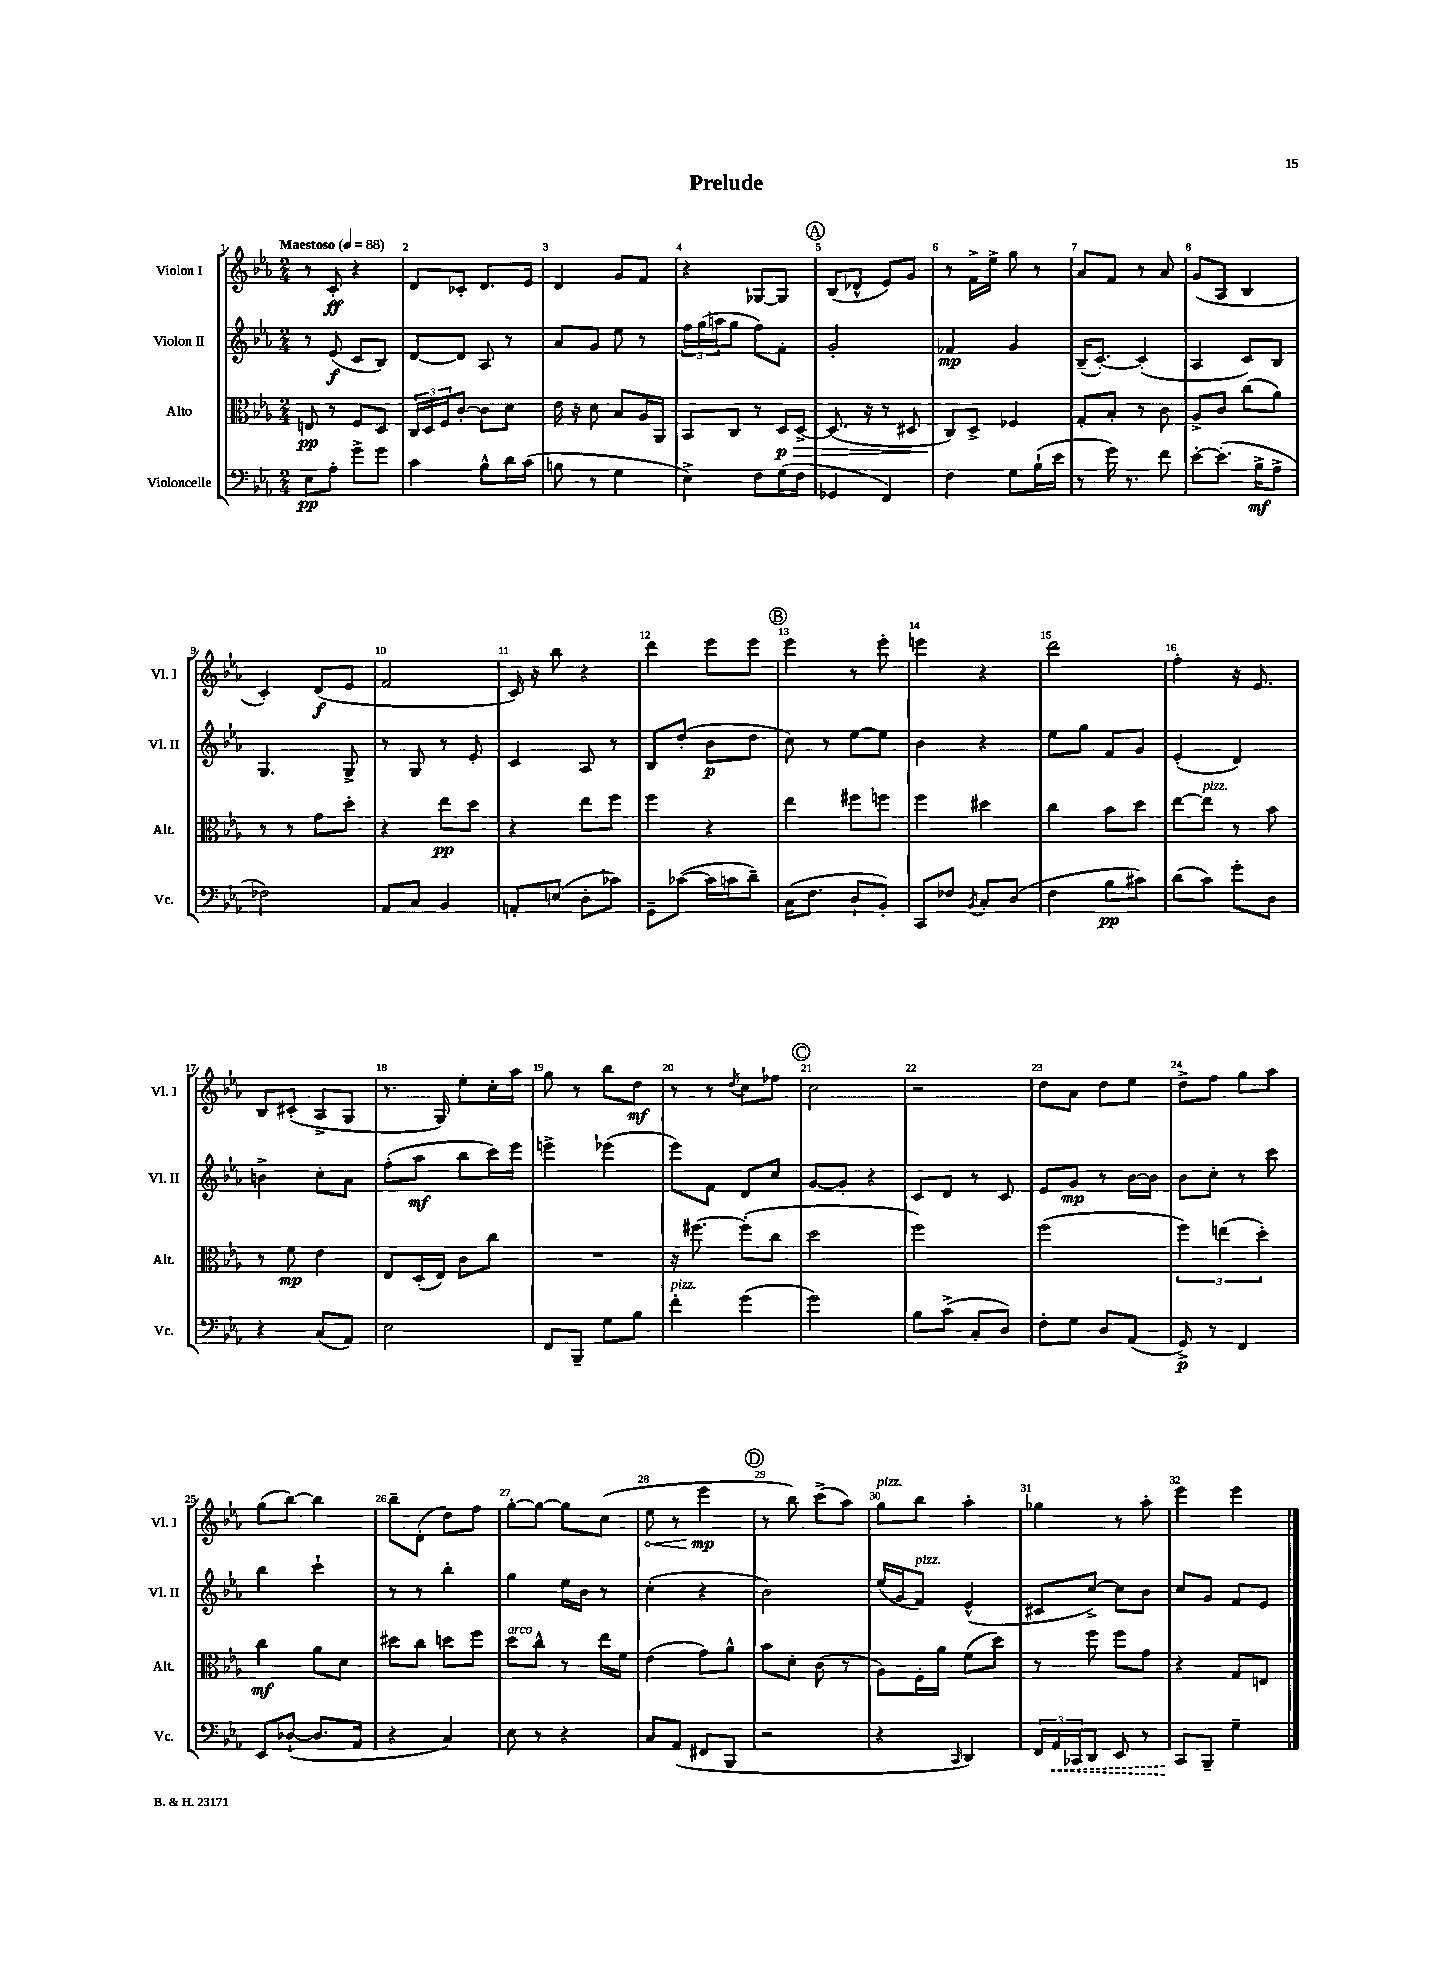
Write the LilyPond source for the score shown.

\header { title = "Prelude" }
<<
\new StaffGroup <<
\new Staff = "s0" \with { instrumentName = "Violon I" shortInstrumentName = "Vl. I" } {
    \clef treble \key ees \major \numericTimeSignature \time 2/4 \tempo "Maestoso" 4 = 88
    r8 c'8-.\ff r4 |
    d'8 ces'8-. d'8. ees'16 |
    d'4 g'8 f'8 |
    r4 ges8~ ges8 |
    \mark \markup { \circle "A" } bes8( des'8-^ ees'8) g'8 |
    r8 f'16-> ees''16-> g''8 r8 |
    aes'8 f'8 r8 aes'8 |
    g'8( aes8 bes4 |
    c'4-.) d'8\f( ees'8 |
    f'2 |
    c'16) r16 bes''8 r4 |
    d'''4 ees'''8 ees'''8 |
    \mark \markup { \circle "B" } ees'''4 r8 ees'''8-. |
    e'''4 r4 |
    d'''2 |
    f''4-. r16 ees'8. |
    bes8 cis'8-.( aes8-> g8 |
    r8. g16) ees''8-. c''16-. aes''16 |
    g''8 r8 bes''8 d''8\mf |
    r8 r8 \acciaccatura { d''8 } c''8 fes''8 |
    \mark \markup { \circle "C" } c''2 |
    r2 |
    d''8 aes'8 d''8 ees''8 |
    d''8-> f''8 g''8 aes''8 |
    g''8( bes''8~) bes''4 |
    bes''8-- d'8-.( d''8) f''8 |
    g''8~-. g''8~ g''8 c''8( |
    \once \override Hairpin.circled-tip = ##t ees''8\< r8 ees'''4\mp\! |
    \mark \markup { \circle "D" } r8 bes''8) c'''8->( aes''8) |
    g''8^\markup { \italic "pizz." } bes''8 aes''4-. |
    ges''4 r8 aes''8-. |
    ees'''4 ees'''4 \bar "|." |
}
\new Staff = "s1" \with { instrumentName = "Violon II" shortInstrumentName = "Vl. II" } {
    \clef treble \key ees \major \numericTimeSignature \time 2/4
    r8 ees'8\f( c'8 bes8) |
    d'8~ d'8 aes8 r8 |
    aes'8 g'8 ees''8 r8 |
    \tuplet 3/2 { f''16 g''16( a''16 } g''8 f''8) f'8-. |
    \mark \markup { \circle "A" } g'2-. |
    fes'4\mp g'4 |
    bes16--( c'8.~-.) c'4-.( |
    aes4 c'8) bes8 |
    g4. g8-> |
    r8 g8 r8 ees'8-. |
    c'4 aes8 r8 |
    bes8 d''8-.( bes'8\p d''8 |
    \mark \markup { \circle "B" } c''8) r8 ees''8~ ees''8 |
    bes'4 r4 |
    ees''8 g''8 f'8 g'8 |
    ees'4-.( d'4) |
    b'4-> c''8-. aes'8 |
    f''8-.( aes''8\mf bes''8 c'''16) ees'''16 |
    e'''4-> ees'''4( |
    ees'''8) f'8 d'8 c''8 |
    \mark \markup { \circle "C" } g'8~ g'8-. r4 |
    c'8 d'8 r8 c'8 |
    ees'8 g'8\mp r8 bes'16~ bes'16 |
    bes'8 c''8-. r8 c'''8 |
    bes''4 c'''4-! |
    r8 r8 bes''4-. |
    g''4 ees''16 bes'16 r8 |
    c''4-.( r4 |
    \mark \markup { \circle "D" } bes'2) |
    ees''16( g'16 f'8^\markup { \italic "pizz." }) ees'4-^( |
    cis'8 c''8~->) c''8 bes'8 |
    c''8 g'8 f'8 ees'8 \bar "|." |
}
\new Staff = "s2" \with { instrumentName = "Alto" shortInstrumentName = "Alt." } {
    \clef alto \key ees \major \numericTimeSignature \time 2/4
    e8\pp r8 f8 d8 |
    \tuplet 3/2 { c16 d16 f16 } c'8~-. c'8 d'8 |
    ees'16 r16 d'8 bes8 aes16 aes,16 |
    bes,8 c8 r8 d16\p\> d16~-> |
    \mark \markup { \circle "A" } d8.( r16 r8 dis8 |
    c8\!) d8-> fes4 |
    g8-. bes8-. r8 c'8 |
    aes8-> c'8 c''8( aes'8) |
    r8 r8 g'8 d''8-. |
    r4 ees''8\pp d''8 |
    r4 ees''8 f''8 |
    f''4 r4 |
    \mark \markup { \circle "B" } ees''4 fis''8 f''8 |
    f''4 dis''4 |
    c''4 bes'8 d''8 |
    ees''8~ ees''8^\markup { \italic "pizz." } r8 bes'8 |
    r8 f'8\mp ees'4 |
    ees8 d16-.( ees16) c'8 c''8 |
    R2 |
    r16 fis''8.~ fis''8-.( c''8 |
    \mark \markup { \circle "C" } d''2 |
    f''2) |
    f''2( |
    \tuplet 3/2 { f''4) e''4( d''4-.) } |
    c''4\mf aes'8 d'8 |
    dis''8 c''8 d''8 f''8 |
    d''8^\markup { \italic "arco" } c''8-^ r8 ees''16 f'16 |
    ees'4( g'8) aes'8-^ |
    \mark \markup { \circle "D" } bes'8 d'8-. c'8( r8 |
    aes8) f16-. aes'16 f'8( d''8) |
    r8 f''8 f''8 g'8 |
    r4 g8 e8 \bar "|." |
}
\new Staff = "s3" \with { instrumentName = "Violoncelle" shortInstrumentName = "Vc." } {
    \clef bass \key ees \major \numericTimeSignature \time 2/4
    ees8\pp aes8-. g'8-> g'8 |
    c'4 bes8-^ d'16 c'16( |
    b8 r8 g4 |
    ees4->) f8 g16( f16 |
    \mark \markup { \circle "A" } ges,4 f,4) |
    f4 g8 bes16-!( ees'16 |
    r8 g'16) r8. f'8 |
    ees'8~-. ees'8.-.( bes16->\mf aes8-> |
    fes2) |
    aes,8 c8 bes,4 |
    a,8-. e8( d8-. ces'8) |
    g,8-- ces'8~( ces'16 c'16 d'8--) |
    \mark \markup { \circle "B" } c16( f8. d8-! bes,8-.) |
    c,8 fes8 \acciaccatura { bes,8 } c8-. d8( |
    f4 bes8\pp cis'8) |
    d'8( c'8) g'8-. d8 |
    r4 c8( aes,8) |
    ees2 |
    f,8 bes,,8-- g8 bes8 |
    f'4-.^\markup { \italic "pizz." } g'4( |
    \mark \markup { \circle "C" } g'2) |
    bes8 c'8->( c8-. d8) |
    f8-. g8 d8 aes,8( |
    g,8->\p) r8 f,4 |
    ees,8 des8~-!( des8. aes,16 |
    r4 c4) |
    ees8 r8 r4 |
    c8 aes,8( fis,8 bes,,8 |
    \mark \markup { \circle "D" } r2 |
    r4 \grace { c,16 } d,4) |
    \tuplet 3/2 { f,16 \once \override Hairpin.style = #'dashed-line aes,16\< ces,16 } d,8 ees,8 r8 |
    c,8\! bes,,8-- g4-- \bar "|." |
}
>>
>>
\layout { \context { \Score \override BarNumber.break-visibility = ##(#f #t #t) barNumberVisibility = #all-bar-numbers-visible } }
